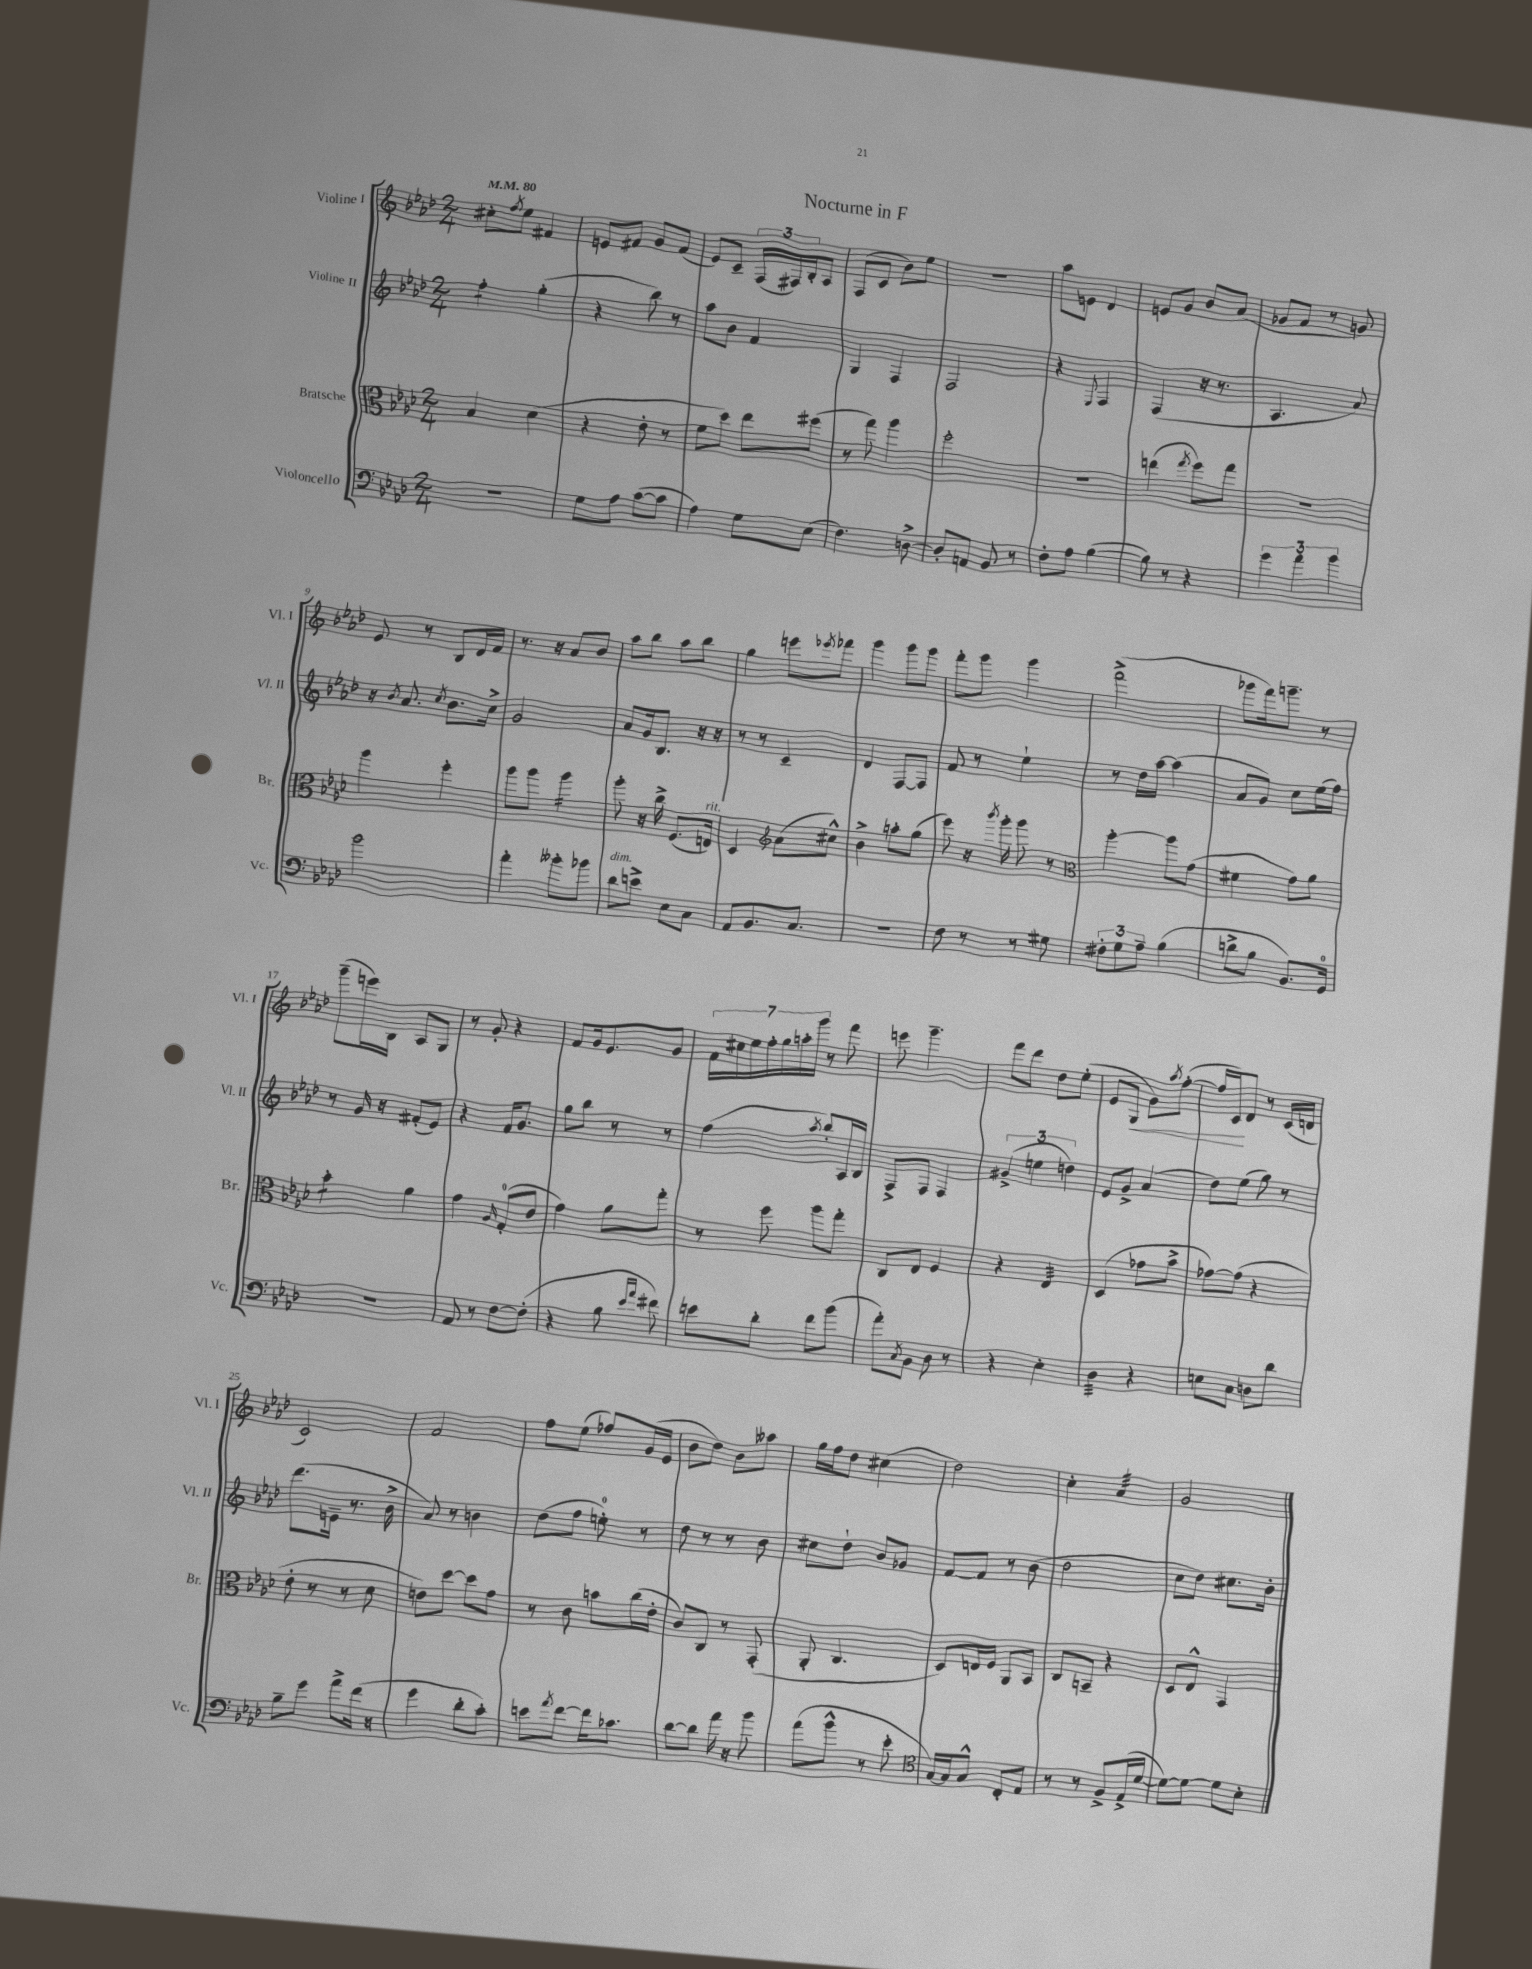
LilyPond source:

\header { title = "Nocturne in F" }
<<
\new StaffGroup <<
\new Staff = "s0" \with { instrumentName = "Violine I" shortInstrumentName = "Vl. I" } {
    \clef treble \key aes \major \numericTimeSignature \time 2/4 \tempo 4 = 80
    cis''8-. \acciaccatura { f''8 } ees''8 fis'4 |
    e'8 fis'8 g'8 fis'8( |
    ees'8) c'8-- \tuplet 3/2 { f16( fis16) bes16-. } aes8 |
    f8( c'8 bes'8) ees''8 |
    R2 |
    aes''8 e'8 des'4 |
    e'8 g'8 bes'8 aes'8( |
    ges'8 f'8 r8 g'8) |
    ees'8 r8 bes8 des'16 f'16 |
    r8. r16 aes'8 bes'8 |
    aes''8 bes''8 aes''8 bes''8 |
    g''4 e'''8 \acciaccatura { ees'''8 } fes'''8 |
    g'''4 g'''8 g'''8 |
    f'''8-. g'''8 g'''4 |
    f'''2->( |
    ges'''8 f'''16) g'''8.-- r8 |
    g'''8--( e'''16) bes16 aes8 g8 |
    r8 g'8-. r4 |
    f'8 g'16 ees'8. g'8 |
    \tuplet 7/4 { f'16 cis''16 ees''16 f''16-. g''16 a''16-. g'''16 } r8 f'''8 |
    e'''8 g'''4.-- |
    f'''8 des'''8 des''8 ees''8-.( |
    ees'8 g8\< g'8) \acciaccatura { aes''8 } f''8~-.( |
    f''16 c'16\!) des'8 r8 c'16( d'16 |
    c'2) |
    f'2 |
    f''8 ees''8( fes''8) g'16( ees'16 |
    bes'8 des''8) bes'8 aeses''8 |
    g''16 f''16 des''8 cis''4( |
    des''2) |
    c''4-. aes'4:32 |
    g'2 \bar "|." |
}
\new Staff = "s1" \with { instrumentName = "Violine II" shortInstrumentName = "Vl. II" } {
    \clef treble \key aes \major \numericTimeSignature \time 2/4
    f''4:8-. g''4-.( |
    r4 bes''8) r8 |
    aes''8 bes'8 f'4 |
    g4 f4 |
    f2 |
    r4 \appoggiatura { ees8 } f4 |
    f4( r16 r8. |
    aes4. aes'8) |
    r16 \acciaccatura { bes'8 } aes'8. \acciaccatura { c''8 } bes'8. c''16-> |
    g'2 |
    aes'8 g'16 bes8. r16 r16 |
    r8 r8 c'4-- |
    des'4 f8~ f8 |
    f'8 r8 ees''4-! |
    r8 des''16 aes''16~ aes''4( |
    aes'8 g'8) c''8 ees''16( f''16) |
    r8 g'16 r16 fis'8-.( ees'8) |
    r4 f'16 g'8. |
    g''8 bes''8 r8 r8 |
    f''4( \acciaccatura { aes''8 } bes''8-.) aes16 bes16 |
    f8-> f8 f4 |
    \tuplet 3/2 { gis'4->( e''4 d''4) } |
    ees'8 g'8-> aes'4( |
    des''8) ees''8( g''8) r8 |
    des'''8.( e'16-- r8. bes'16-> |
    aes'8) r8 b'4 |
    des''8( f''8 e''8-0-.) r8 |
    des''8 r8 r8 bes'8 |
    cis''8 des''8-! bes'8 ges'8 |
    f'8~ f'8 r8 bes'8( |
    des''2 |
    c''8 des''8) cis''8. bes'16-. \bar "|." |
}
\new Staff = "s2" \with { instrumentName = "Bratsche" shortInstrumentName = "Br." } {
    \clef alto \key aes \major \numericTimeSignature \time 2/4
    bes4 des'4( |
    r4 ees'8-. r8 |
    f'8 des''8) ees''8 fis''8( |
    r8 g''8) aes''4 |
    f''2-. |
    r2 |
    e''4( \acciaccatura { g''8 } f''8) g''8 |
    R2 |
    aes''4 f''4-. |
    aes''8 aes''8 aes''4:16 |
    aes''8-. r16 c''16-> f8.( e16^\markup { \italic "rit." }) |
    des4 \clef treble aes'8( cis''8-^) |
    bes'4-> a''8-. g''8( |
    ees'''8) r16 \acciaccatura { bes'''8 } g'''16-. g'''8 r8 |
    \clef alto aes''4~-. aes''8 g'8( |
    fis'4 g'8) aes'8 |
    bes'4:8-. aes'4 |
    g'4 \grace { aes16 } g8-0-.( ees'8 |
    g'4) aes'8 g''8-. |
    r8 f''8 aes''8 g''8-. |
    c8 ees8 f4 |
    r4 ees4:32 |
    des4( ges'8 bes'8-> |
    ges'8~) ges'8( r4 |
    ees'8-. r8 r8 des'8 |
    e'8) des''8~ des''8 g'8 |
    r8 c'8 b'8 c''16( ees'16-. |
    c'8) c8 r8 g,8-.( |
    aes,8-. c4. |
    des8) e16 f16 aes,8 bes,8 |
    c8 b,8-- r4 |
    des8 ees8-^ g,4 \bar "|." |
}
\new Staff = "s3" \with { instrumentName = "Violoncello" shortInstrumentName = "Vc." } {
    \clef bass \key aes \major \numericTimeSignature \time 2/4
    r2 |
    g8 aes8 c'8~( c'8 |
    aes4) g8 ees8( |
    f4.) d8~-> |
    d8-. a,8 bes,8 r8 |
    f8-. aes8 bes4~( |
    bes8) r8 r4 |
    \tuplet 3/2 { g'4 aes'4 bes'4 } |
    bes'2 |
    aes'4-. beses'8-. bes'8 |
    des'8^\markup { \italic "dim." } e'8-> ees8 c8 |
    aes,8 bes,8. c8. |
    r2 |
    f8 r8 r8 gis8 |
    \tuplet 3/2 { fis8-. g8 aes8-- } bes4( |
    d'8-> bes8 bes,8.) g,16-0 |
    r2 |
    aes,8 r8 f8~ f8-.( |
    r4 bes8 \grace { ees'16 aes'16 } fis'8) |
    e'8 des'8-. f'8 bes'8( |
    aes'8-.) \acciaccatura { c8 } bes,8 des8 r8 |
    r4 ees4-. |
    des4:32 r4 |
    e8 c8 d8 des'8 |
    bes8-- g'8 aes'8-> f'16( r16 |
    g'4 des'8-. c'8-.) |
    e'8 \acciaccatura { aes'8 } f'8~ f'16 ces'8. |
    des'8~ des'8 aes'16 r16 bes'8 |
    aes'8( bes'8-^ r8 ees'8-. |
    \clef tenor g16~) g16 g8-^ c8-. ees8 |
    r8 r8 f8-> ees16->( des'16~ |
    des'8~) des'8~ des'8 bes8-. \bar "|." |
}
>>
>>
